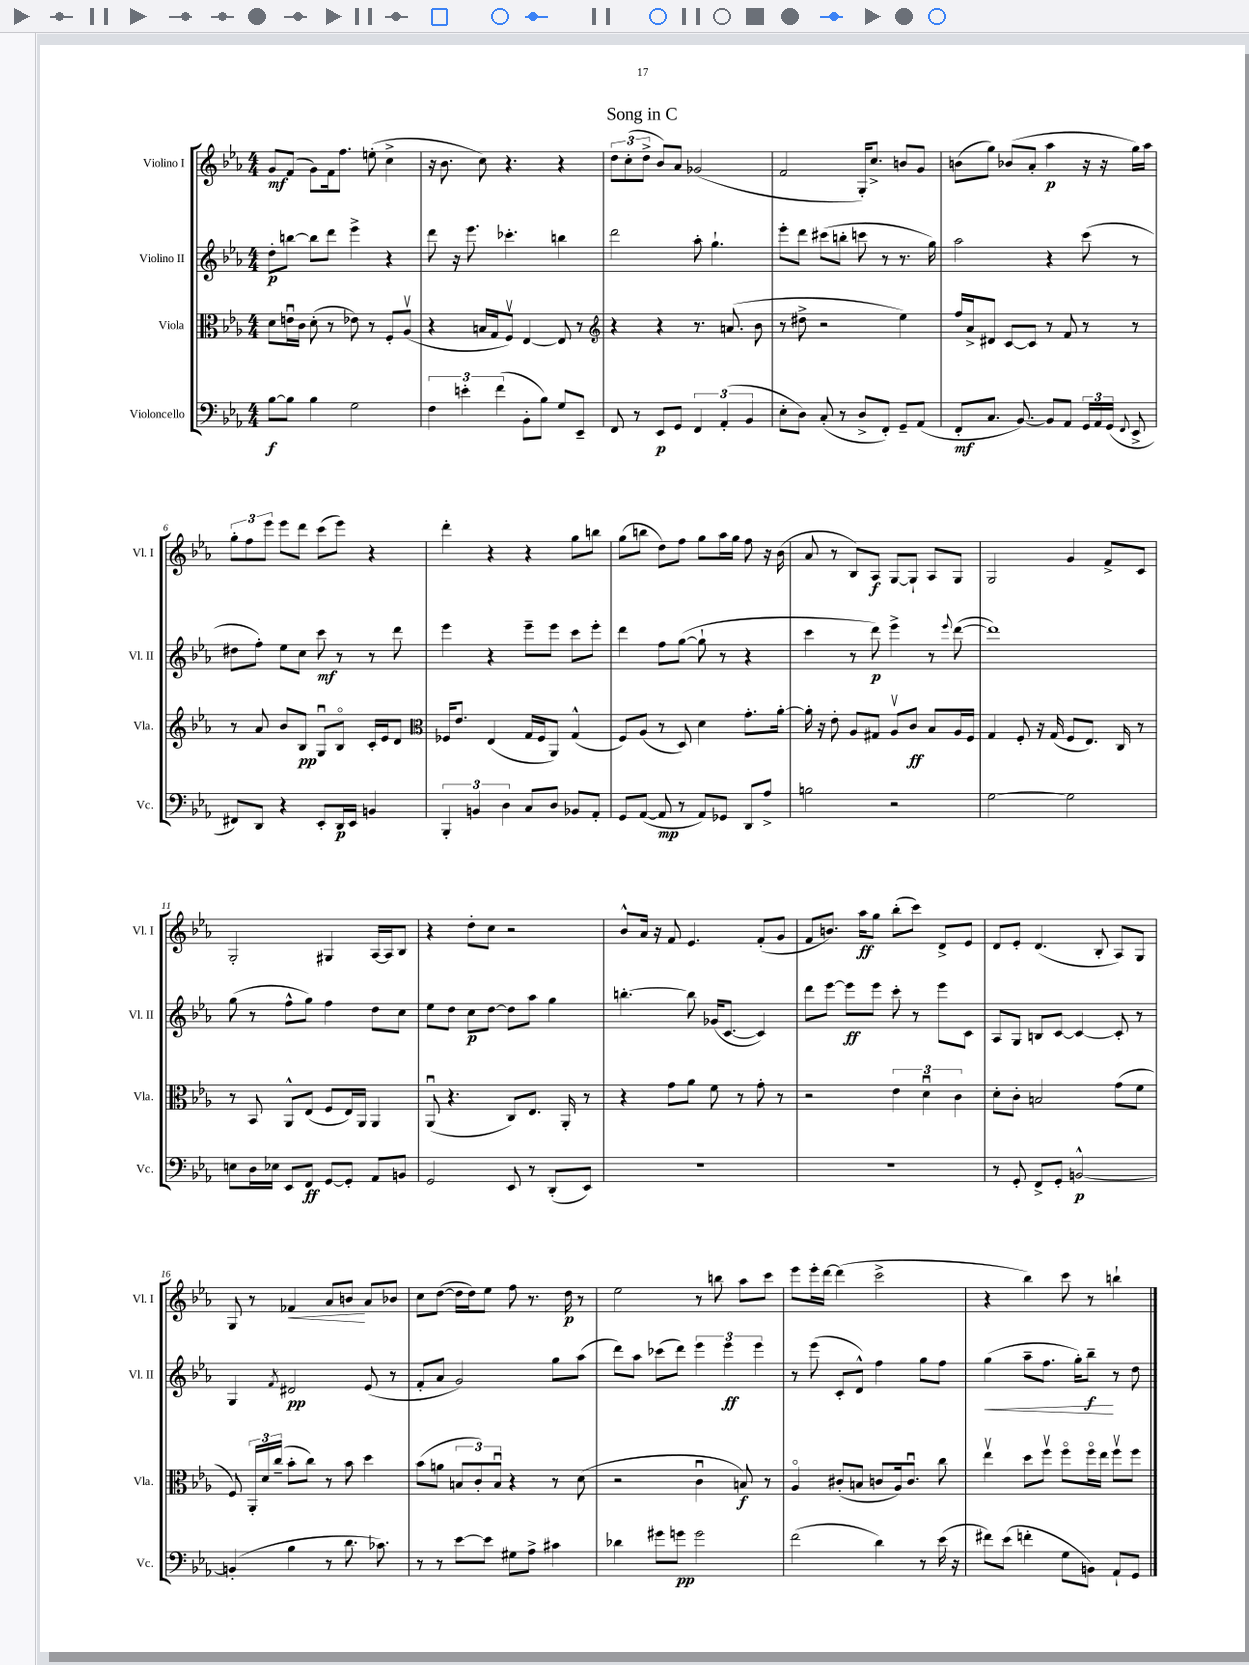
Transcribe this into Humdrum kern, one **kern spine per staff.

**kern	**dynam	**kern	**dynam	**kern	**dynam	**kern	**dynam
*part4	*part4	*part3	*part3	*part2	*part2	*part1	*part1
*staff4	*staff4	*staff3	*staff3	*staff2	*staff2	*staff1	*staff1
*I"Violoncello	*	*I"Viola	*	*I"Violino II	*	*I"Violino I	*
*I'Vc.	*	*I'Vla.	*	*I'Vl. II	*	*I'Vl. I	*
*clefF4	*	*clefC3	*	*clefG2	*	*clefG2	*
*k[b-e-a-]	*	*k[b-e-a-]	*	*k[b-e-a-]	*	*k[b-e-a-]	*
*M4/4	*	*M4/4	*	*M4/4	*	*M4/4	*
=1	=1	=1	=1	=1	=1	=1	=1
[8B-\L	f	8d\L	.	8dd'\L	p	8g/L	mf
8B-\J]	.	16enu\L	.	[8bbn\J	.	(8f/J	.
.	.	16c\JJ	.	.	.	.	.
4B-\	.	(8d'\	.	8bb\L]	.	8g\L)	.
.	.	8r	.	8ddd\J	.	16f\k	.
.	.	.	.	.	.	8.ff\J	.
2G\	.	8e-X\)	.	4eee-^\	.	.	.
.	.	8r	.	.	.	(8een'\	.
.	.	8F'/L	.	4r	.	4cc^\	.
.	.	(8A-v/J	.	.	.	.	.
=2	=2	=2	=2	=2	=2	=2	=2
6F\	.	4r	.	8ddd\	.	16r	.
.	.	.	.	.	.	8.b-\	.
.	.	.	.	16r	.	.	.
6en'\	.	.	.	.	.	.	.
.	.	.	.	8.eee-\	.	.	.
.	.	16Bn/LL	.	.	.	8cc\)	.
.	.	16G/J	.	.	.	.	.
(6f\	.	.	.	.	.	.	.
.	.	8Fv/J)	.	4.ccc-X'\	.	4.r	.
8BB-'\L	.	[4E-/	.	.	.	.	.
8B-\J)	.	.	.	.	.	.	.
8G/L	.	8E-/]	.	4bbn\	.	4r	.
8EE-~/J	.	8r	.	.	.	.	.
=3	=3	=3	=3	=3	=3	=3	=3
*	*	*clefG2	*	*	*	*	*
8FF/	.	4r	.	2ddd\	.	12dd\L	.
.	.	.	.	.	.	(12cc'\	.
8r	.	.	.	.	.	.	.
.	.	.	.	.	.	12dd^\J	.
8EE-/L	p	4r	.	.	.	8b-/L)	.
8GG/J	.	.	.	.	.	8a-/J	.
6FF/	.	8.r	.	8aa-'\	.	(2g-X/	.
.	.	.	.	4.gg`\	.	.	.
(6AA-'/	.	.	.	.	.	.	.
.	.	(8.an/	.	.	.	.	.
6BB-/	.	.	.	.	.	.	.
.	.	8b-\	.	.	.	.	.
=4	=4	=4	=4	=4	=4	=4	=4
8E-'\L	.	8r	.	8eee-'\L	.	2f/	.
8D\J)	.	8dd#X^\	.	8ddd\J	.	.	.
(8C'/	.	2r	.	(8ccc#X\L	.	.	.
8r	.	.	.	8bbn'\J	.	.	.
8D^/L	.	.	.	8cccn\	.	16G'/KL)	.
.	.	.	.	.	.	8.cc^/J	.
8FF'/J)	.	.	.	8r	.	.	.
8GG~/L	.	4ee-\)	.	8.r	.	8bn/L	.
(8AA-/J	.	.	.	.	.	8g/J	.
.	.	.	.	16gg\)	.	.	.
=5	=5	=5	=5	=5	=5	=5	=5
8FF'/L	mf	16ff/LL	.	2aa-\	.	(8bn\L	.
.	.	16a-^/J	.	.	.	.	.
8.C/J	.	8d#X/J	.	.	.	8gg\J)	.
.	.	[8c/L	.	.	.	(8b-X/L	.
[8.BB-/)	.	.	.	.	.	.	.
.	.	8c/J]	.	.	.	8a-'/J	.
8BB-/L]	.	8r	.	4r	.	4aa-\	p
8AA-/J	.	8f/	.	.	.	.	.
24GG/LL	.	8r	.	(8ccc\	.	16r	.
24AA-/	.	.	.	.	.	.	.
.	.	.	.	.	.	16r	.
(24GG/JJ	.	.	.	.	.	.	.
8qqFF/	.	.	.	.	.	.	.
8EE-^/	.	8r	.	8r	.	16gg\LL)	.
.	.	.	.	.	.	16aa-\JJ	.
!!LO:LB:g=z
=6	=6	=6	=6	=6	=6	=6	=6
8FF#X/L)	.	8r	.	8dd#X\L	.	12gg'\L	.
.	.	.	.	.	.	12ff\	.
8DD/J	.	8a-/	.	8ff'\J)	.	.	.
.	.	.	.	.	.	12eee-\J	.
4r	.	8b-/L	.	8ee-\L	.	8eee-\L	.
.	.	8B-/J	pp	8cc\J	.	8ddd\J	.
8EE-'/L	.	8Gu/L	.	8ccc\	mf	(8ccc\L	.
16DD/L	p	8B-/J	.	8r	.	8eee-\J)	.
16EE-/JJ	.	.	.	.	.	.	.
4BBn/	.	16c'/LL	.	8r	.	4r	.
.	.	16e-/J	.	.	.	.	.
.	.	8d/J	.	8ddd\	.	.	.
=7	=7	=7	=7	=7	=7	=7	=7
*	*	*clefC3	*	*	*	*	*
6BBB-'/	.	16F-X/KL	.	4eee-\	.	4ddd'\	.
.	.	8.e-/J	.	.	.	.	.
6BBn/	.	.	.	.	.	.	.
.	.	(4E-/	.	4r	.	4r	.
6D\	.	.	.	.	.	.	.
8C/L	.	16G/LL	.	8eee-~\L	.	4r	.
.	.	16F-/J	.	.	.	.	.
8D/J	.	8AA-/J)	.	8eee-\J	.	.	.
8BB-X/L	.	(4G^^/	.	8ccc\L	.	8gg\L	.
8AA-'/J	.	.	.	8eee-'\J	.	8bbn\J	.
=8	=8	=8	=8	=8	=8	=8	=8
8GG/L	.	8F/L)	.	4ddd\	.	(8gg\L	.
([8AA-/J	.	(8A-/J	.	.	.	8bbn\J	.
8AA-/]	mp	8r	.	8ff\L	.	8dd\L)	.
8r	.	8D/)	.	([8gg\J	.	8ff\J	.
8AA-/L)	.	4d\	.	8gg`\]	.	8gg\L	.
8GG-X/J	.	.	.	8r	.	16aa-\L	.
.	.	.	.	.	.	16gg\JJ	.
8DD/L	.	8.g'\L	.	4r	.	8ff\	.
8A-^/J	.	.	.	.	.	16r	.
.	.	[16a-'\Jk	.	.	.	(16b-\	.
=9	=9	=9	=9	=9	=9	=9	=9
2Bn\	.	16a-'\]	.	4ccc\	.	8a-/	.
.	.	16r	.	.	.	.	.
.	.	8e-'\	.	.	.	8r	.
.	.	8A-/L	.	8r	.	8B-/L)	.
.	.	8G#X/J	.	8ddd\)	p	8A-/J	f
2r	.	8A-v/L	.	4eee-^\	.	[8G/L	.
.	.	8c/J	ff	.	.	8G`/J]	.
.	.	8B-/L	.	8r	.	8A-/L	.
.	.	.	.	8qqeee-/	.	.	.
.	.	16A-/L	.	([8ddd\	.	8G/J	.
.	.	16F/JJ	.	.	.	.	.
=10	=10	=10	=10	=10	=10	=10	=10
[2G\	.	4G/	.	1ddd])	.	2G/	.
.	.	8F'/	.	.	.	.	.
.	.	16r	.	.	.	.	.
.	.	(16G/	.	.	.	.	.
2G\]	.	8F/L	.	.	.	4g/	.
.	.	8.E-/J)	.	.	.	.	.
.	.	.	.	.	.	8f^/L	.
.	.	16C/	.	.	.	.	.
.	.	8r	.	.	.	8c/J	.
!!LO:LB:g=z
=11	=11	=11	=11	=11	=11	=11	=11
8En\L	.	8r	.	(8gg\	.	2G'/	.
16D\L	.	8BB-/	.	8r	.	.	.
16E-X\JJ	.	.	.	.	.	.	.
8EE-/L	.	8AA-^^/L	.	8ff^^\L	.	.	.
8FF/J	ff	(8E-/J	.	8gg\J)	.	.	.
[8GG/L	.	8F/L	.	4ff\	.	4G#X/	.
8GG'/J]	.	16E-/L)	.	.	.	.	.
.	.	16AA-/JJ	.	.	.	.	.
8AA-/L	.	4AA-/	.	8dd\L	.	[16A-/LL	.
.	.	.	.	.	.	16A-/J]	.
8BBn/J	.	.	.	8cc\J	.	8B-/J	.
=12	=12	=12	=12	=12	=12	=12	=12
2GG/	.	(8AA-u/	.	8ee-\L	.	4r	.
.	.	4.r	.	8dd\J	.	.	.
.	.	.	.	8cc\L	p	8dd'\L	.
.	.	.	.	[8dd\J	.	8cc\J	.
8EE-/	.	8C/L)	.	8dd\L]	.	2r	.
8r	.	8.E-/J	.	8aa-\J	.	.	.
(8DD'/L	.	.	.	4gg\	.	.	.
.	.	16AA-'/	.	.	.	.	.
8EE-/J)	.	8r	.	.	.	.	.
=13	=13	=13	=13	=13	=13	=13	=13
1r	.	4r	.	[4.bbn'\	.	8b-^^/L	.
.	.	.	.	.	.	16a-/Jk	.
.	.	.	.	.	.	16r	.
.	.	8g\L	.	.	.	8f/	.
.	.	8a-\J	.	8bb\]	.	4.e-/	.
.	.	8f\	.	(16g-X/KL	.	.	.
.	.	.	.	[8.c/J	.	.	.
.	.	8r	.	.	.	.	.
.	.	8g'\	.	4c/])	.	(8f'/L	.
.	.	8r	.	.	.	8g/J	.
=14	=14	=14	=14	=14	=14	=14	=14
1r	.	2r	.	8ddd\L	.	8f/L	.
.	.	.	.	[8eee-\J	.	8.bn/J)	.
.	.	.	.	8eee-\L]	ff	.	.
.	.	.	.	.	.	16aa-\KL	ff
.	.	.	.	8eee-\J	.	8gg\J	.
.	.	6e-\	.	8ccc'\	.	(8bb-'\L	.
.	.	.	.	8r	.	8ccc\J)	.
.	.	6du\	.	.	.	.	.
.	.	.	.	8eee-\L	.	8d^/L	.
.	.	6c\	.	.	.	.	.
.	.	.	.	8c\J	.	8e-/J	.
=15	=15	=15	=15	=15	=15	=15	=15
8r	.	8d'\L	.	8A-/L	.	8d/L	.
8GG'/	.	8c'\J	.	8G/J	.	8e-'/J	.
8FF^/L	.	2Bn/	.	8Bn/L	.	(4.d/	.
8GG'/J	.	.	.	[8c/J	.	.	.
[2BBn^^/	p	.	.	4c/_	.	.	.
.	.	.	.	.	.	8B-'/	.
.	.	(8g\L	.	8c'/]	.	8A-/L)	.
.	.	8f\J	.	8r	.	8G/J	.
!!LO:LB:g=z
=16	=16	=16	=16	=16	=16	=16	=16
(4BBn'/]	.	8F/)	.	4G/	.	8G/	.
.	.	24AA-'/LL	.	.	.	8r	.
.	.	24d/	.	.	.	.	.
.	.	(24cc~/JJ	.	.	.	.	.
.	.	.	.	8qf/	.	.	.
!	!	!	!	!	!	!	!LO:HP:b
4B-\	.	8b-'\L	.	2d#X/	pp	4f-X/	<
.	.	8cc\J)	.	.	.	.	.
8r	.	8r	.	.	.	8a-/L	.
8.d\	.	8b-\	.	.	.	8bn/J	.
.	.	4dd\	.	(8e-/	.	8a-/L	[
8.c-X\)	.	.	.	.	.	.	.
.	.	.	.	8r	.	8b-X/J	.
=17	=17	=17	=17	=17	=17	=17	=17
8r	.	(8b-\L	.	8f'/L	.	8cc\L	.
8r	.	8an\J	.	8a-/J	.	([8dd\J	.
[8e-\L	.	12Bn/L	.	2g/)	.	16dd\LL]	.
.	.	.	.	.	.	16dd\J)	.
.	.	12c'/)	.	.	.	.	.
8e-\J]	.	.	.	.	.	8ee-\J	.
.	.	12Bu/J	.	.	.	.	.
8G#X\L	.	4r	.	.	.	8ff\	.
8A-^\J	.	.	.	.	.	8.r	.
4c#X\	.	8r	.	8gg\L	.	.	.
.	.	.	.	.	.	16dd\	p
.	.	(8d\	.	(8aa-\J	.	8r	.
=18	=18	=18	=18	=18	=18	=18	=18
4d-X\	.	2r	.	8ddd\L)	.	2ee-\	.
.	.	.	.	8aa-\J	.	.	.
8g#X\L	.	.	.	(8ccc-X\L	.	.	.
8gn\J	pp	.	.	8ddd\J)	.	.	.
2g\	.	4cu\	.	6eee-\	.	8r	.
.	.	.	.	.	.	8bbn\	.
.	.	.	.	6eee-\	ff	.	.
.	.	8Bn/)	f	.	.	8aa-\L	.
.	.	.	.	6eee-\	.	.	.
.	.	8r	.	.	.	8ccc\J	.
=19	=19	=19	=19	=19	=19	=19	=19
(2f\	.	4A-/	.	8r	.	8eee-\L	.
.	.	.	.	(8eee-\	.	16eee-'\L	.
.	.	.	.	.	.	[16ddd\JJ	.
.	.	(8c#X'/L	.	8c'/L	.	(4ddd\]	.
.	.	8Bn/J	.	8d^^/J)	.	.	.
4d\)	.	8cn/L	.	4ff\	.	2ccc^\	.
.	.	16A-/k)	.	.	.	.	.
.	.	8.cu/J	.	.	.	.	.
8r	.	.	.	8gg\L	.	.	.
(16e-\	.	8cc\	.	8ff\J	.	.	.
16r	.	.	.	.	.	.	.
=20	=20	=20	=20	=20	=20	=20	=20
!	!	!	!	!	!LO:HP:b	!	!
8f#X\L)	.	4ee-v\	.	(4gg\	<	4r	.
(8e-\J	.	.	.	.	.	.	.
4fn'\	.	8dd\L	.	8aa-~\L	.	4bb-\)	.
.	.	8ffv\J	.	8.ff\J	.	.	.
8G\L	.	8ff\L	.	.	.	8ccc\	.
.	.	.	.	16gg'\KL)	.	.	.
8BBn\J)	.	16ff\L	.	8bb-~\J	f	8r	.
.	.	16ee-\JJ	.	.	.	.	.
8AA-`/L	.	8ffv\L	.	8r	[	4bbn`\	.
8GG/J	.	8ff\J	.	8dd\	.	.	.
==	==	==	==	==	==	==	==
*-	*-	*-	*-	*-	*-	*-	*-
